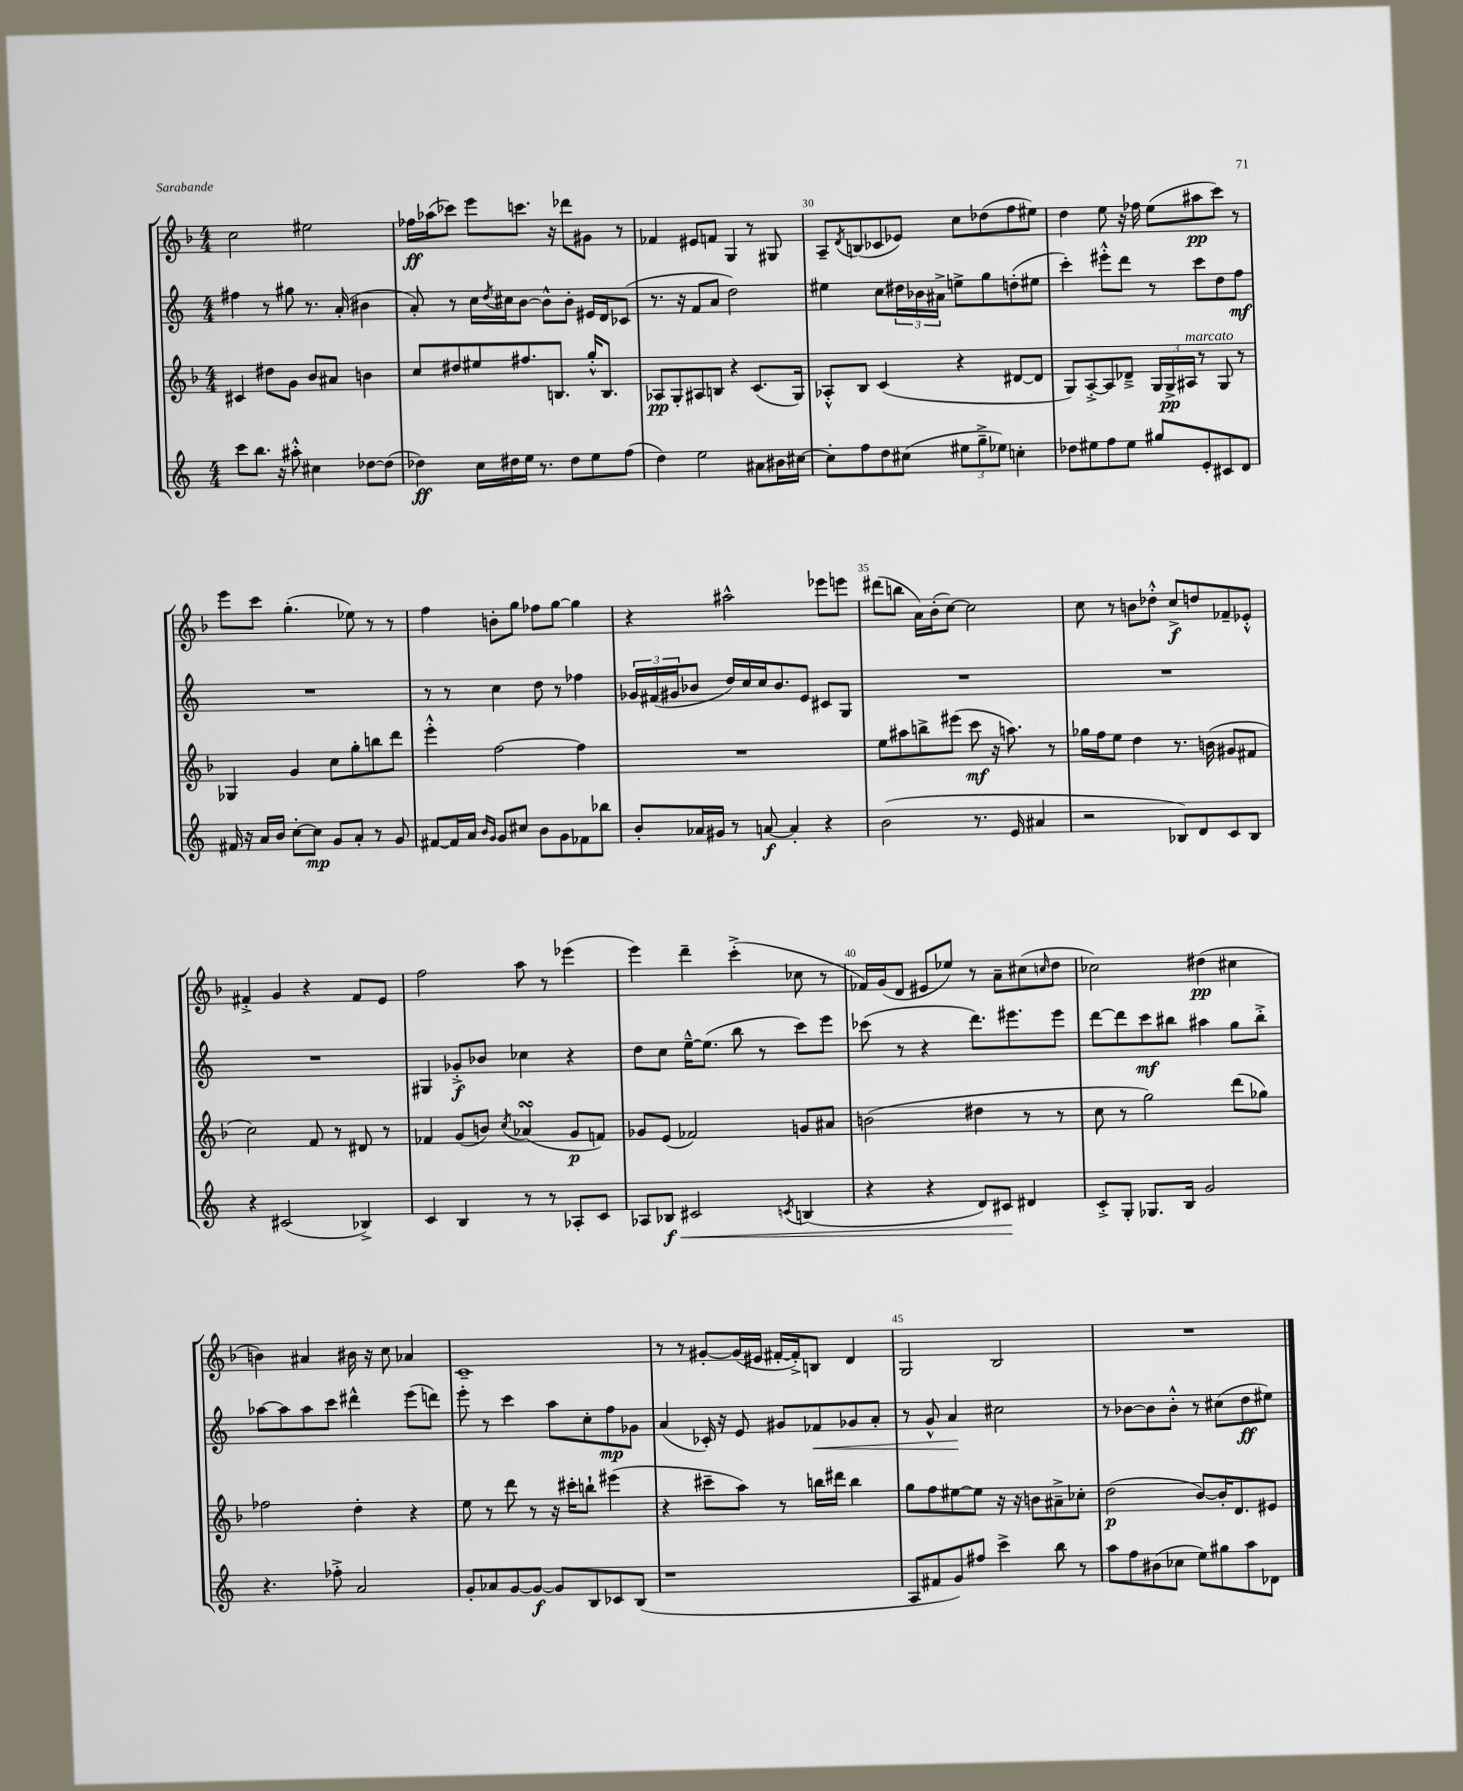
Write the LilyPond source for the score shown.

<<
\new StaffGroup <<
\new Staff = "s0" {
    \clef treble \key f \major \numericTimeSignature \time 4/4
    c''2 eis''2 |
    fes''16\ff aes''16( ces'''8) e'''8 c'''8. r16 des'''8 gis'8 r8 |
    fes'4 eis'8 f'8 g4 r8 gis8 |
    a8-- \acciaccatura { d'8 } b8( ces'8 ees'8) c''8 des''8( f''8 eis''8) |
    d''4 e''8 r16 fes''16 e''8( ais''8\pp c'''8) r8 |
    e'''8 c'''8 g''4.-.( ees''8) r8 r8 |
    f''4 b'8-. g''8 fes''8 g''8~ g''4 |
    r4 ais''2-^ ees'''8 e'''8 |
    dis'''8( b''8 a'16) bes'16-.( c''8~) c''2 |
    c''8 r8 b'8 des''8-.-^ c''8->\f d''8 fes'8-- ees'8-.-^ |
    fis'4-.-> g'4 r4 fis'8 e'8 |
    f''2 a''8 r8 ees'''4( |
    e'''4) d'''4-- c'''4-.->( ces''8 r8 |
    fes'16) g'16( d'8 eis'8 ees''8) r8 a'8-- cis''8( \grace { c''16 } d''8 |
    ces''2) dis''4\pp( cis''4 |
    b'4) ais'4 bis'16 r16 c''8 aes'4 |
    c'1-- |
    r8 r8 gis'8~-. gis'16( eis'16 fis'16~-. fis'16-.->) b8 d'4 |
    g2 bes2 |
    R1 \bar "|." |
}
\new Staff = "s1" {
    \clef treble \key c \major \numericTimeSignature \time 4/4
    fis''4 r8 gis''8 r8. a'16-.( bis'4 |
    a'8-.) r8 c''16 \acciaccatura { d''8 } cis''16 b'8~ b'8-^ b'8-. eis'16 d'16 ces'8( |
    r8. r16 f'8 a'8 d''2) |
    eis''4 c''8 \tuplet 3/2 { dis''16 bes'16 ais'16-> } e''8-> g''8 d''8-.( eis''8 |
    c'''4-.) eis'''8-.-^ d'''8 r8 c'''8 d''8 f''8\mf |
    R1 |
    r8 r8 c''4 d''8 r8 fes''4 |
    \tuplet 3/2 { ges'16 fis'16( gis'16 } bes'8 d''16) c''16 c''16 bes'8. e'8 cis'8 g8 |
    R1 |
    R1 |
    R1 |
    gis4 ges'8-.->\f bes'8 ces''4 r4 |
    d''8 c''8 e''16~---^ e''8.( b''8 r8 c'''8) e'''8 |
    ces'''8( r8 r4 d'''8.) eis'''8. eis'''8 |
    d'''8~ d'''8 c'''8\mf bis''8 ais''4 g''8 bis''8-.-> |
    aes''8~ aes''8 aes''8 c'''8 dis'''4-^ e'''8( d'''8) |
    e'''8-. r8 c'''4 a''8 c''8-. f''8\mp ges'8 |
    a'4( ces'16-.) r16 e'8 gis'8 fes'8\< ges'8 a'8-. |
    r8 g'8-^ a'4\! cis''2 |
    r8 bes'8~ bes'8 bes'8-.-^ r8 cis''8( d''8\ff eis''8) \bar "|." |
}
\new Staff = "s2" {
    \clef treble \key f \major \numericTimeSignature \time 4/4
    cis'4 dis''8 g'8 bes'8 ais'8 b'4 |
    c''8 dis''8 eis''8 fis''8. b8. g''16-.-^ b8. |
    aes8\pp g8-. ais8 b8 r4 c'8.( g16) |
    aes8-.-^ bes8 c'4( r4 dis'8~ dis'8 |
    g8) a8~-.-> a8 des'8---> \tuplet 3/2 { g16 g16->\pp ais16^\markup { \italic "marcato" } } r8 g8 r8 |
    ges4 g'4 c''8 g''8-. b''8 d'''8 |
    e'''4-.-^ f''2~ f''4 |
    R1 |
    e''8 ais''8 b''8-> eis'''8( c'''8\mf r16 a''8.) r8 |
    ges''16 f''16 e''8 d''4 r8. b'16( gis'8 fis'8 |
    c''2) f'8 r8 dis'8 r8 |
    fes'4 g'8( b'8) \acciaccatura { c''8 } aes'4\turn( g'8\p f'8) |
    ges'8 e'8( fes'2) g'8 ais'8 |
    b'2( dis''4 r8 r8 |
    c''8 r8 g''2) d'''8( ges''8) |
    fes''2 d''4-. r4 |
    e''8 r8 d'''8 r8 r16 cis'''16-. b''8-! eis'''4( |
    r4 cis'''8-- a''8) r8 b''16 dis'''16 b''4 |
    g''8 f''8 eis''8~ eis''8 r16 r16 b'8 ais'8---> ces''8-. |
    d''2\p( bes'8~) bes'16-. d'8. eis'8 \bar "|." |
}
\new Staff = "s3" {
    \clef treble \key c \major \numericTimeSignature \time 4/4
    c'''8 b''8. r16 ais''8-.-^ cis''4 des''8~ des''8( |
    des''4\ff) c''16 dis''16 e''16 r8. dis''8 e''8 f''8( |
    d''4) e''2 ais'8 bis'16 cis''16~ |
    cis''8-. f''8 d''8 cis''8( \tuplet 3/2 { eis''8 g''8---> ees''8) } c''4-. |
    des''8 eis''8 f''8 eis''8 gis''8 e'8-. cis'8 d'8 |
    fis'16 r16 a'16 b'16 c''8~-. c''8\mp g'8 a'8-. r8 g'8 |
    fis'8~ fis'16 a'16 \grace { b'16 g'16 } g'8 cis''8 b'8 g'8 fes'8 bes''8 |
    b'8-. aes'16 gis'16 r8 a'8~\f a'4-. r4 |
    b'2( r8. e'16 ais'4 |
    r2 bes8) d'8 c'8 bes8 |
    r4 cis'2( bes4->) |
    c'4 b4 r8 r8 aes8-. c'8 |
    aes8 bes8\f\< cis'2 \acciaccatura { c'8 } b4( |
    r4 r4 d'8) cis'8\! dis'4 |
    c'8-.-> g8-. ges8. b16 g'2 |
    r4. fes''8-.-> a'2 |
    g'8-. aes'8 g'8~ g'8~\f g'8 b8 ces'8 b8( |
    r1 |
    a8 fis'8 g'8) fis''8 c'''4-> b''8 r8 |
    a''8 f''8 bis'8( ces''8 e''8) gis''8 a''8 des'8 \bar "|." |
}
>>
>>
\layout { \context { \Score currentBarNumber = #27 \override BarNumber.break-visibility = ##(#f #t #t) barNumberVisibility = #(every-nth-bar-number-visible 5) } }
